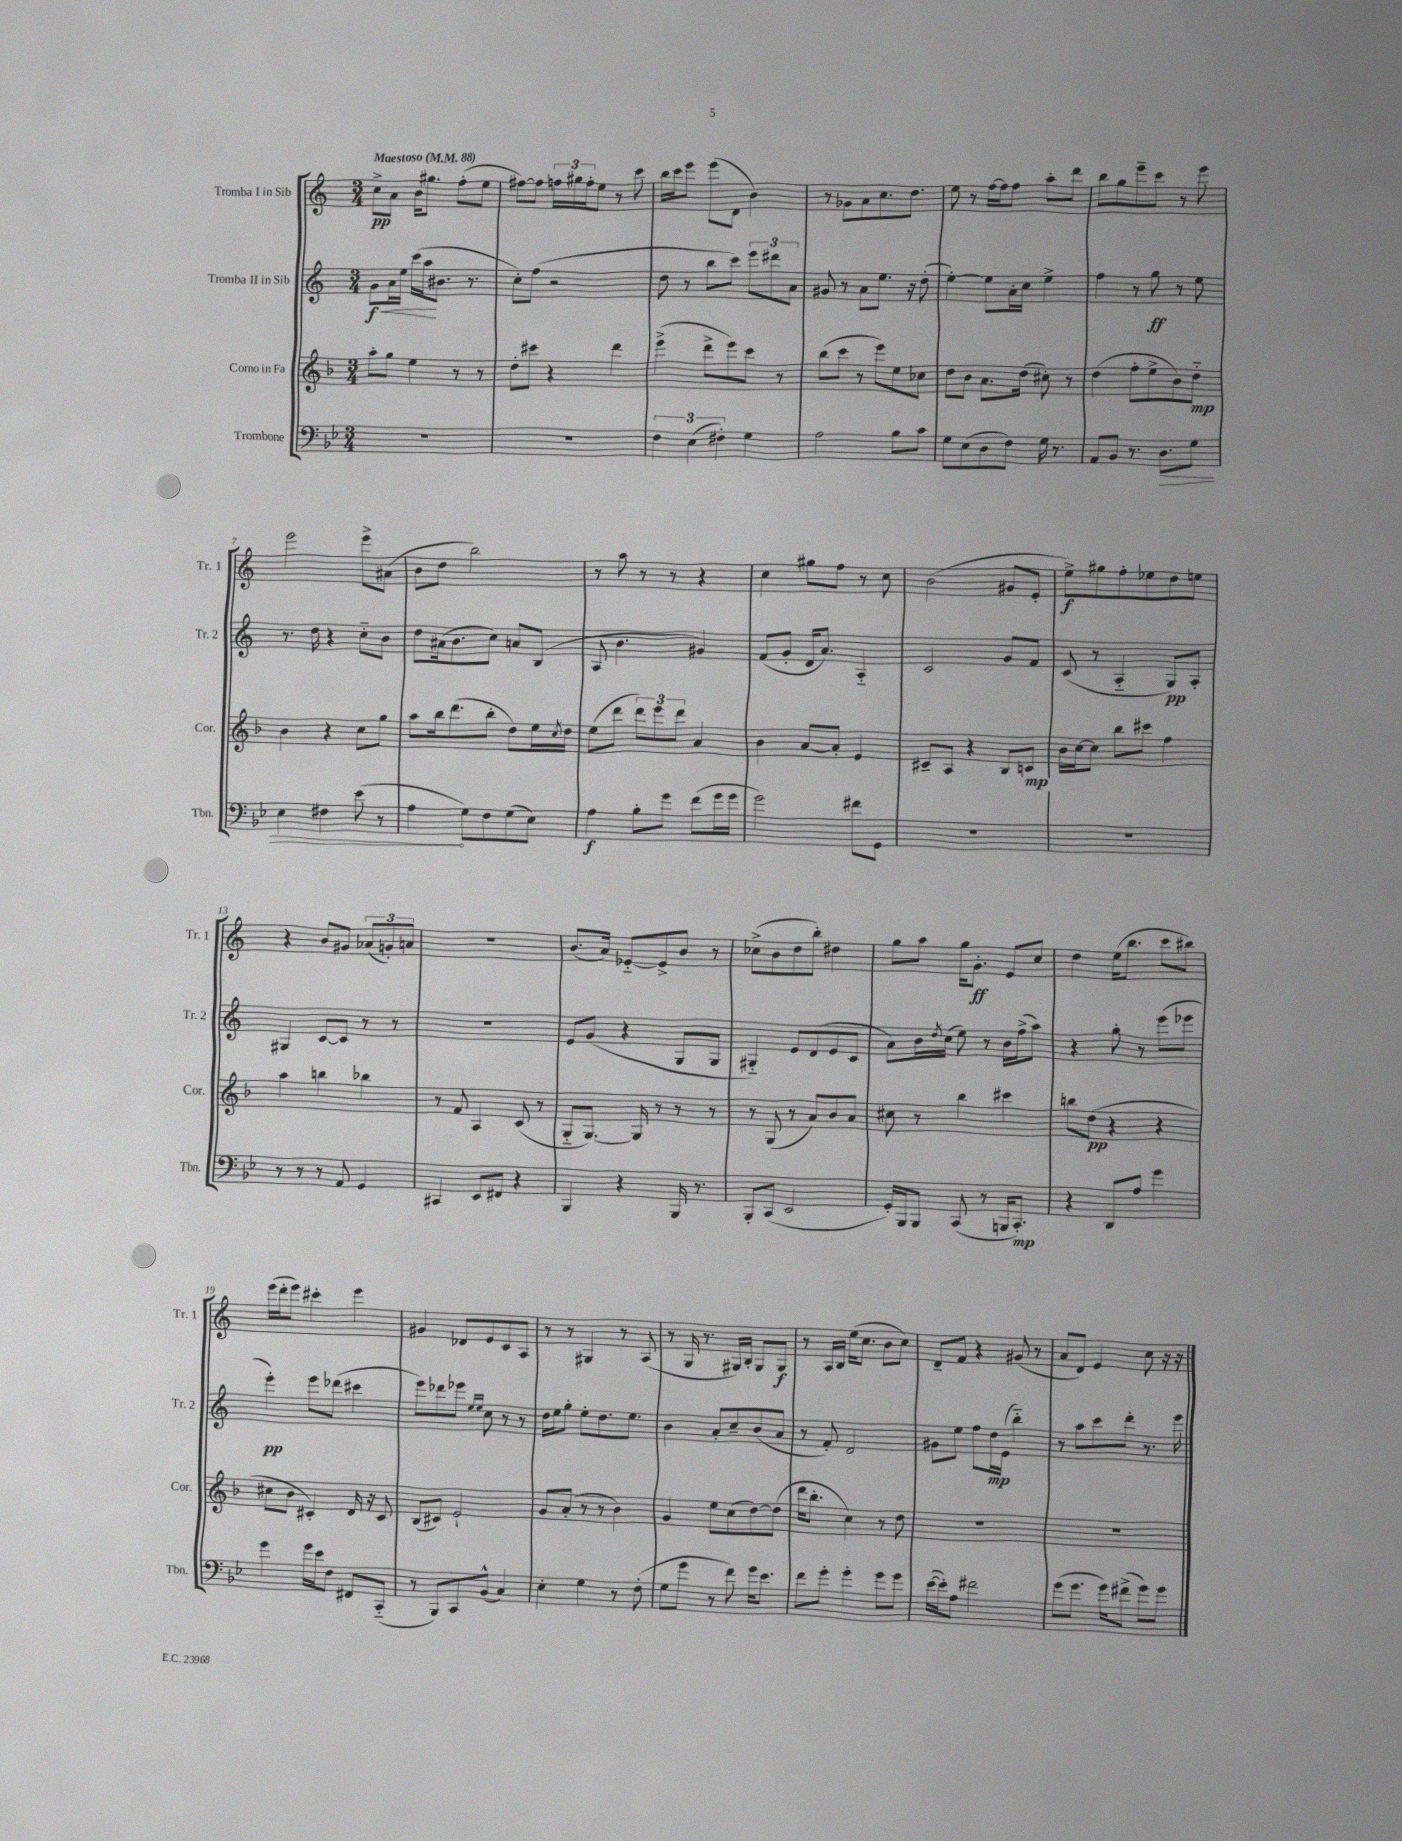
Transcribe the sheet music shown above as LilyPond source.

<<
\new StaffGroup <<
\new Staff = "s0" \with { instrumentName = "Tromba I in Sib" shortInstrumentName = "Tr. 1" } {
    \clef treble \key c \major \numericTimeSignature \time 3/4 \tempo "Maestoso" 4 = 88
    c''8->\pp a'8 b'16 gis''8. f''8-.( e''8 |
    fis''8~) fis''8 \tuplet 3/2 { f''16 gis''16 f''16-. } e''8 r8 c'''8 |
    b''16 c'''16 e'''8 e'''8( d'8 b'4) |
    r8 ges'8 a'8 c''8. d''8. |
    e''8 r8 f''16~ f''16 f''8 a''8-. d'''8 |
    b''8 g''8 e'''8-- c'''8 r8 e'''8 |
    e'''2 e'''8-> ais'8( |
    b'8 d''8 b''2) |
    r8 a''8 r8 r8 r4 |
    c''4 gis''8 f''8 r8 c''8 |
    b'2( gis'8 e'8-. |
    e''8->\f) gis''8 f''8-. ees''8 d''8 e''8 |
    r4 b'8 gis'8 \tuplet 3/2 { aes'8( g'8-.) a'8 } |
    R2. |
    b'8.( a'16) ees'8~-_ ees'8-> b'8 r8 |
    ces''8->( b'8 d''8 b''8-.) dis''4 |
    g''8 a''8 g''16 g'8.-.\ff e'8 c''8 |
    d''4 e''16( b''8. c'''8 bis''8) |
    e'''16( d'''16-. e'''8) cis'''4-. e'''4 |
    gis'4 des'8 e'8 c'8 a8 |
    r8 r8 gis4 r8 a8( |
    r8 g16 r8. gis16) b16-. gis8 gis8\f |
    r8 a16 b16 e''16( c''8. b'8 c''8) |
    d'8-- f'8 r4 gis'8( r8 |
    a'8 d'8) e'4 c''8 r16 r16 \bar "|." |
}
\new Staff = "s1" \with { instrumentName = "Tromba II in Sib" shortInstrumentName = "Tr. 2" } {
    \clef treble \key c \major \numericTimeSignature \time 3/4
    g'8\f\< a'16 e''16 c'''16( a''16\! bis'8. r8. |
    c''8-.) f''8( r2 |
    d''8 r8 b''8 c'''8) \tuplet 3/2 { e'''8 dis'''8 a'8 } |
    gis'8 r8 a'8 e''8. r16 d''8-.( |
    e''4~-.) e''8 a'16-. c''16 e''4-> |
    f''4 r8 g''8\ff r8 e''8 |
    r8. d''16 r4 c''8-_ b'8 |
    d''8 ais'16( b'8. c''8) a'8 b8( |
    a8 b'4. gis'4) |
    f'8( g'8-. d'16 a'8.) a4-_ |
    c'2 g'8 f'8 |
    c'8( r8 a4-_ g8\pp) a8-. |
    gis4 c'8~ c'8 r8 r8 |
    R2. |
    e'8 g'8( r4 g8 g8 |
    gis4-_) e'8 d'8( e'8 c'8 |
    a'8) b'16 \acciaccatura { d''8 } c''16( e''8) r8 b'16 f''16->( a''8) |
    r4 g''8-. r8 e'''8( ees'''8 |
    e'''4-.\pp) e'''8 des'''8( cis'''4 |
    e'''8) des'''8 ees'''8 \grace { e''16 e''16 } c''8 r8 r8 |
    d''16 e''16 g''8-. e''8-. d''8. e''8. |
    b'4 a'8-. c''8-- b'8( a'8 |
    r8 f'8-.) d'2 |
    gis'8 e''8 f''8 d''16\mp e'16( b''4-_) |
    r8 a''8 c'''8 d'''8-. r8. e'''16 \bar "|." |
}
\new Staff = "s2" \with { instrumentName = "Corno in Fa" shortInstrumentName = "Cor." } {
    \clef treble \key f \major \numericTimeSignature \time 3/4
    a''8-. g''8 e''4 r8 r8 |
    d''8-. cis'''8 r4 d'''4 |
    e'''4->( d'''8-> e'''8) c'''8 r8 |
    bes''8( c'''8 r8 e'''8) e''8 ces''8 |
    d''8 bes'8 a'8. d''16( cis''8-.) r8 |
    d''4( f''8-. e''8-> bes'8) d''8-_\mp |
    bes'4 r4 c''8 g''8 |
    a''8 bes''16 d'''8.( bes''8-. d''8) e''16 \acciaccatura { c''8 } d''16 |
    e''8( d'''8 \tuplet 3/2 { d'''8) e'''8 d'''8 } a'4 |
    bes'4 a'8~ a'8-. e'4 |
    cis'8-- a8 r4 bes8 c'8\mp |
    bes'16 c''16~ c''8 bes''8 cis'''8 f''4 |
    a''4 b''4 bes''4 |
    r8 f'8 a4 c'8( r8 |
    g8-_ g8.~) g16 r8 r8 r8 |
    r8 g8( r8 a'8) bes'8 a'8 |
    cis''8 r8 bes''4 cis'''4 |
    b''8 d''8\pp( r4 r4 |
    cis''8 bes'8 cis'4-.) d'16 r16 cis'8 |
    bes8( cis'8) e'2-! |
    g'8 a'8-.( r8 r8 bes'4) |
    g'4 e''8 c''8( d''8~) d''8( |
    d'''16 bes''8.-. c''4) r8 d''8 |
    R2. |
    R2. \bar "|." |
}
\new Staff = "s3" \with { instrumentName = "Trombone" shortInstrumentName = "Tbn." } {
    \clef bass \key bes \major \numericTimeSignature \time 3/4
    R2. |
    R2. |
    \tuplet 3/2 { f4 ees4( fis4-.) } g4 |
    a2 bes8 c'8 |
    g8 ees8( d8 f8) g16 r8. |
    a,8 bes,8 r8. \once \override Hairpin.circled-tip = ##t d8.\> g8 |
    ees4 fis4 ees'8( r8 |
    a4\! g8) f8 g8( ees8) |
    a4\f bes8-. g'8 f'8( g'16 g'16 |
    g'2) fis'8 g,8 |
    R2. |
    R2. |
    r8 r8 r8 a,8 g,4 |
    cis,4 ees,8 fis,8 r4 |
    bes,,4 r4 bes,,16 r8. |
    bes,,8-. c,8( ees,2 |
    g,16-.) bes,,16 bes,,8 c,8( r8 b,,16 c,8.-.\mp) |
    r4 d,8 a8 g'4 |
    g'4 g'16 ees'16 f8 fis,8 c,8-_( |
    r8 bes,,8) c,8 bes,8-^( c4) |
    ees4-. g4 r8 f8-.( |
    g8 g'8 r8 f'8) g'16 ees'8. |
    f'8 g'8-. g'4-. g'8 g'8 |
    ees'16~( ees'16-.) a8 fis'2 |
    g'8( g'8. g'16) fis'8->( g'8) g'8 \bar "|." |
}
>>
>>
